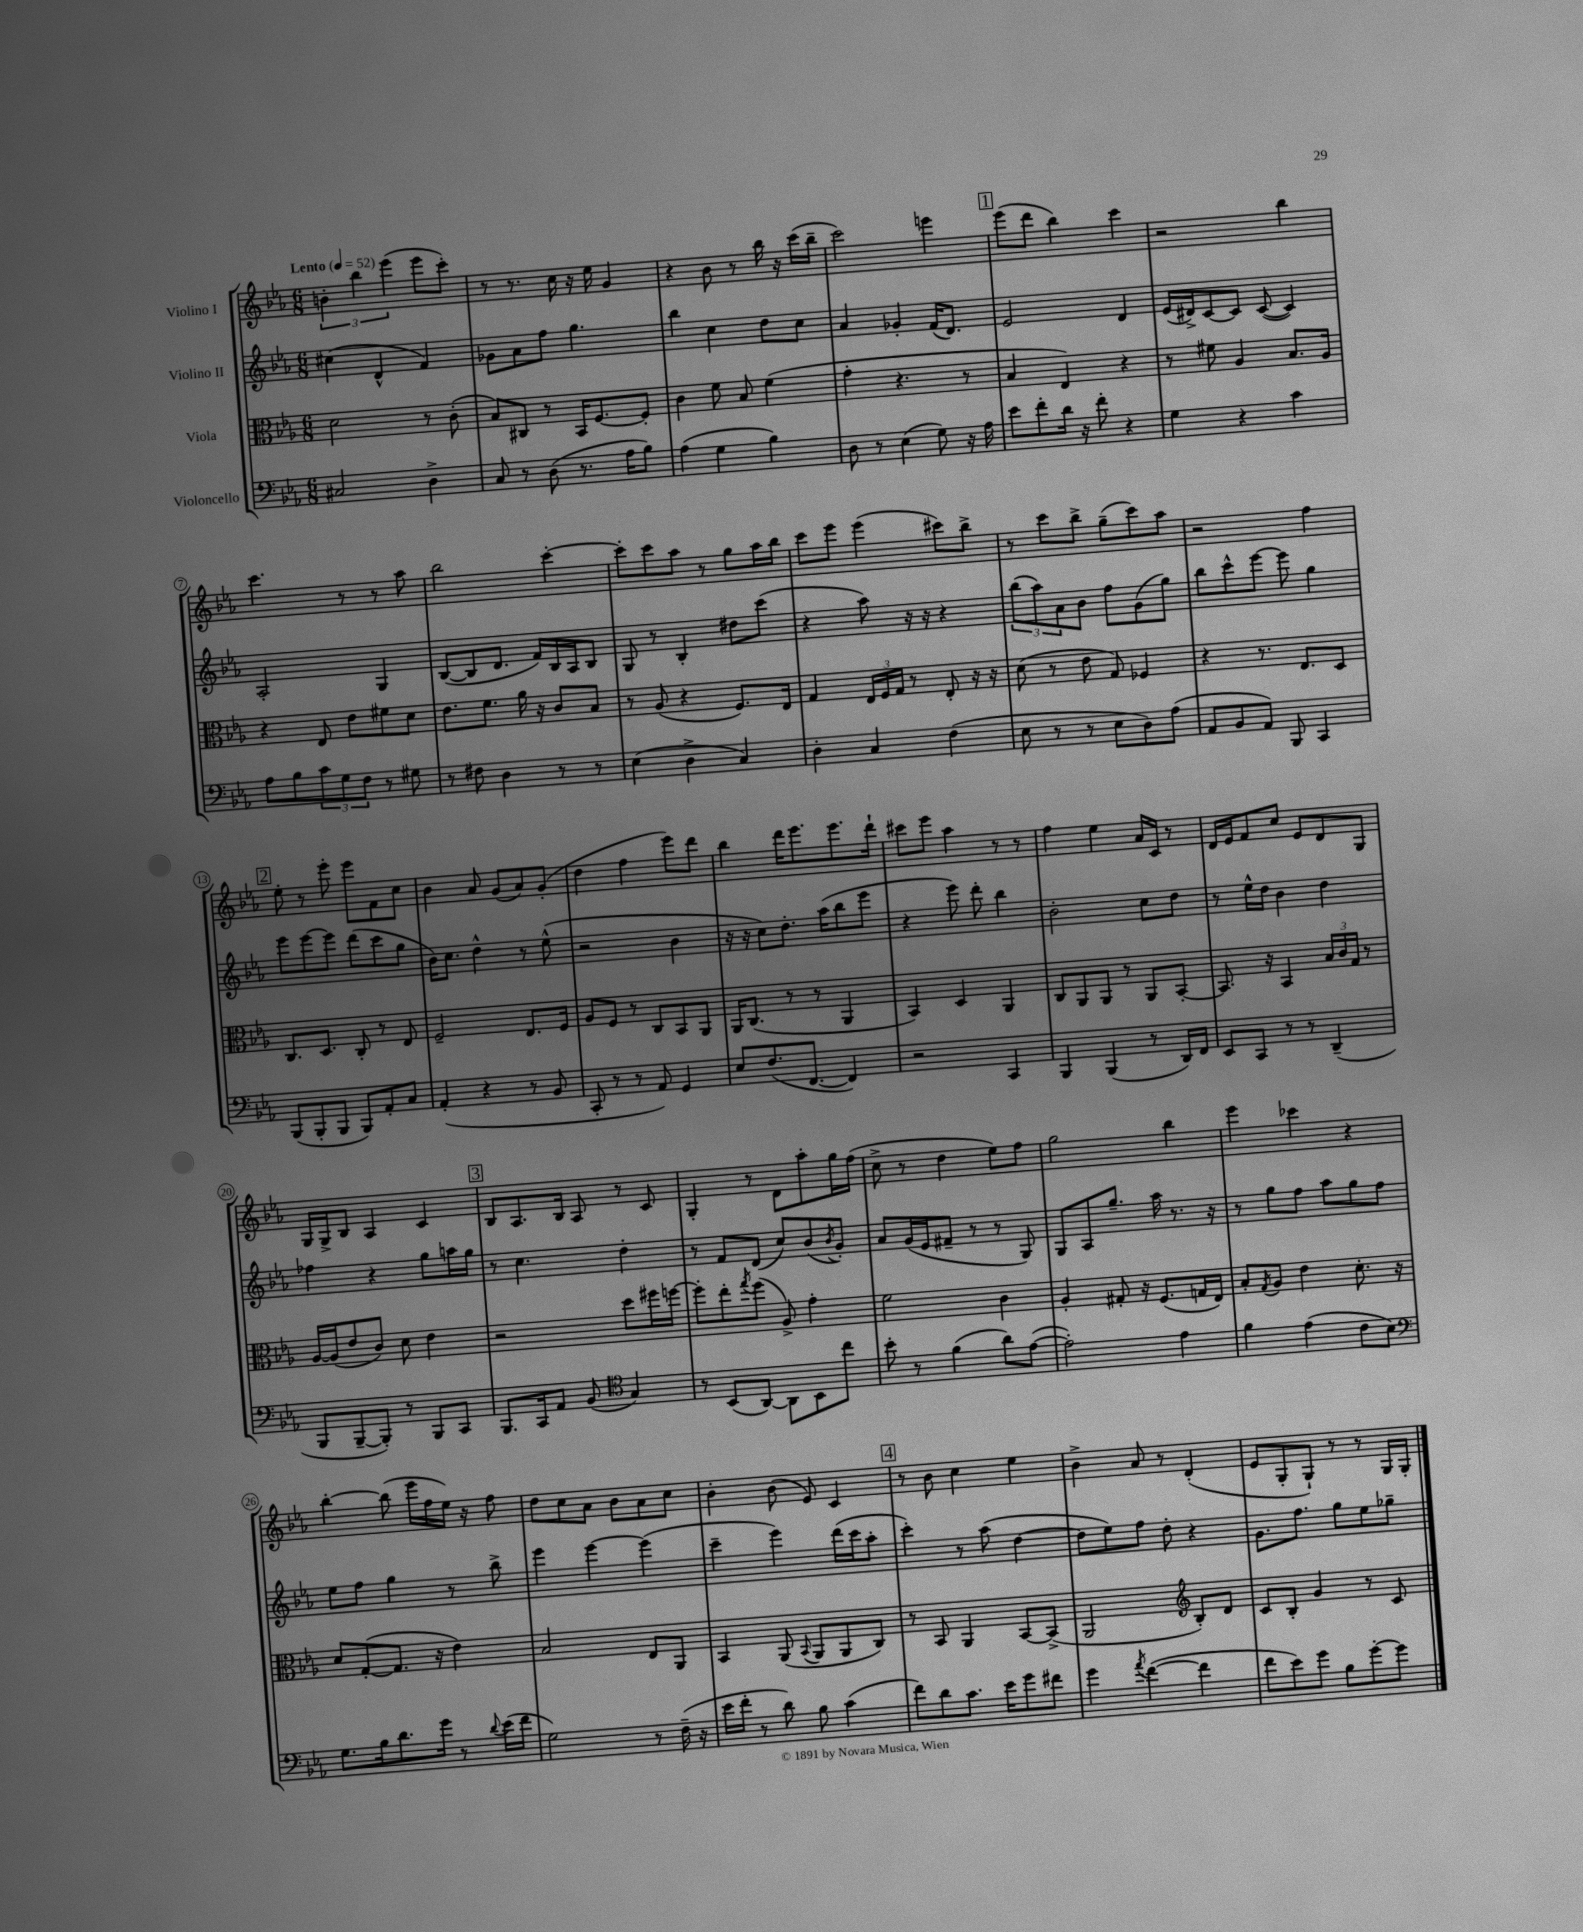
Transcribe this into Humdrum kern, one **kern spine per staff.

**kern	**kern	**kern	**kern
*part4	*part3	*part2	*part1
*staff4	*staff3	*staff2	*staff1
*I"Violoncello	*I"Viola	*I"Violino II	*I"Violino I
*clefF4	*clefC3	*clefG2	*clefG2
*k[b-e-a-]	*k[b-e-a-]	*k[b-e-a-]	*k[b-e-a-]
*M6/8	*M6/8	*M6/8	*M6/8
*MM52	*MM52	*MM52	*MM52
=1	=1	=1	=1
!	!	!	!LO:TX:a:B:t=Lento
2C#X/	2d\	(4cc#X\	6bn'\
.	.	.	6bb-\
.	.	4d^^/	.
.	.	.	(6eee-\
4D^\	8r	4f/)	8eee-\L
.	(8c'\	.	8ccc'\J)
=2	=2	=2	=2
8C/	8B-/L)	8g-X\L	8r
8r	8C#X/J	8a-\	8.r
(8D\	8r	8ff\J	.
.	.	.	16cc\
8.r	16BB-/KL	4.gg\	16r
.	[8.F/	.	16ee-\
.	.	.	4g/
16A-\KL	.	.	.
8B-\J)	8F'/J]	.	.
=3	=3	=3	=3
(4A-\	4c\	4bb-\	4r
4G\	8f\	4cc\	8b-\
.	8B-/	.	8r
4B-\)	(4f\	8dd\L	16bb-\
.	.	.	16r
.	.	8cc\J	(16ccc\LL
.	.	.	16bb-~\JJ
=4	=4	=4	=4
8D\	4g'\	4a-/	2ccc\)
8r	.	.	.
(4E-\	4.r	4g-X'/	.
8G\)	.	(16f/KL	4eeen\
.	.	8.d/J)	.
16r	8r	.	.
16A-\	.	.	.
!!LO:REH:place=s1:t=1
=5	=5	=5	=5
8e-\L	4B-/	2e-/	(8eee-\L
8f'\	.	.	8ddd\J
16d\Jk	4E-/)	.	4bb-\)
16r	.	.	.
8f'\	.	.	.
4r	4r	4d/	4ccc\
=6	=6	=6	=6
4G\	8r	(16e-/LL	2r
.	.	16d#X^/J)	.
.	8f#X\	[8c/	.
4r	4A-/	8c/J]	.
.	.	([8c/	.
4c\	8.B-/L	4c/])	4bb-\
.	16A-/Jk	.	.
!!LO:LB:g=z
=7	=7	=7	=7
8A-\L	4r	2A-'/	4.ccc\
8B-\	.	.	.
12c\	8E-/	.	.
12G\	.	.	.
.	8e-\L	.	8r
12F\J	.	.	.
8r	8f#X\	4G/	8r
8G#X\	8d\J	.	8aa-\
=8	=8	=8	=8
8r	8.e-\L	([8B-/L	2bb-\
8F#X\	.	8B-/]	.
.	8.f\J	.	.
4D\	.	8.d/J	.
.	16a-\	.	.
.	16r	16f/LL)	.
8r	8c/L	16B-/	[4ccc'\
.	.	16A-/J	.
8r	8B-/J	8B-/J	.
=9	=9	=9	=9
(4E-\	8r	8G/	8ccc'\L]
.	(8A-/	8r	8ccc\
4D^\	4r	4B-'/	8aa-\J
.	.	.	8r
4C/)	8.F/L)	8dd#X\L	8gg\L
.	.	(8ccc\J	16aa-\L
.	16E-/Jk	.	16bb-\JJ
=10	=10	=10	=10
4D'\	4G/	4r	8ccc\L
.	.	.	8eee-\J
4C/	24E-/LL	8aa-\)	(4eee-\
.	24F/	.	.
.	24G/JJ	.	.
.	8r	16r	.
.	.	16r	.
(4F\	8E-'/	4r	8ccc#X\L)
.	16r	.	8bb-^\J
.	16r	.	.
=11	=11	=11	=11
8E-\	(8d\	(12bb-\L	8r
.	.	12aa-\)	.
8r	8r	.	8ccc\L
.	.	12a-\	.
8r	8e-\	8b-\J	8bb-^\J
8E-\L	8G/)	8ff\L	(8gg~\L
8D\)	4F-X/	(8g\	8ccc\)
(8A-\J	.	8gg\J)	8aa-\J
=12	=12	=12	=12
8AA-/L	4r	8bb-\L	2r
8BB-/	.	8ccc^^\	.
8AA-/J)	8.r	[8eee-\J	.
8BBB-/	.	8eee-\]	.
.	8.E-/L	.	.
4CC/	.	4gg\	4ff\
.	8D/J	.	.
!!LO:LB:g=z
!!LO:REH:place=s1:t=2
=13	=13	=13	=13
(8BBB-/L	8.C/L	8eee-\L	8ee-'\
8BBB-'/	.	[8eee-\	8r
.	8.D/J	.	.
8BBB-/J	.	8eee-\J]	8eee-'\
8BBB-/L)	8C'/	(8ddd\L	8eee-\L
8AA-'/	8r	8ccc\	8f\
8C/J	8E-/	8gg\J	8cc\J
=14	=14	=14	=14
(4AA-'/	2F~/	16b-\KL)	4b-\
.	.	8.cc\J	.
4r	.	4dd^^\	8a-/
.	.	.	(8g/L
8r	8.E-/L	8r	8a-/)
8BB-/	.	(8ee-^^\	(8g'/J
.	16F/Jk	.	.
=15	=15	=15	=15
8CC'/	8A-/L	2r	4dd\
8r	8F/J	.	.
8r	8r	.	4ff\
8AA-/)	8C/L	.	.
4GG/	8BB-/	4b-\	8eee-\L)
.	8AA-/J	.	8ddd\J
=16	=16	=16	=16
8E-/L	16AA-/KL	16r	4bb-\
.	(8.C/J	16r	.
(8.F/	.	8cc\L)	.
.	8r	8.dd'\J	16ddd\KL
[8.FF/J	.	.	8.eee-\
.	8r	.	.
.	.	(16aa-\KL	.
4FF/])	4AA-/	8bb-\	8.eee-\
.	.	8eee-\J	.
.	.	.	16ddd`\Jk
=17	=17	=17	=17
2r	4BB-/)	4r	8ccc#X\L
.	.	.	8eee-\J
.	4D/	8eee-\)	4aa-\
.	.	8ddd'\	.
4CC/	4AA-/	4bb-\	8r
.	.	.	8r
=18	=18	=18	=18
4BBB-/	8C/L	2b-'\	4ff\
.	8AA-/	.	.
(4BBB-/	8AA-/J	.	4ee-\
.	8r	.	.
8r	8AA-/L	8cc\L	16a-/LL
.	.	.	16c/JJ
16DD/LL)	[8BB-'/J	8dd\J	8r
16FF/JJ	.	.	.
=19	=19	=19	=19
8EE-/L	8.BB-/]	8r	16d/LL
.	.	.	16e-/J
8CC/J	.	16ee-^^\LL	8f/
.	16r	16dd\JJ	.
8r	4BB-/	4b-\	8cc/J
8r	.	.	8e-/L
(4DD~/	24B-/LL	4dd\	8d/
.	24c/	.	.
.	24G/JJ	.	.
.	8r	.	8G/J
!!LO:LB:g=z
=20	=20	=20	=20
8BBB-/L	[16A-/LL	4ff-X\	16G/LL
.	(16A-/J]	.	16G^/J
[8BBB-~/	8e-/	.	8B-/J
8BBB-'/J])	8c/J)	4r	4A-/
8r	8d\	.	.
8BBB-/L	4e-\	8gg\L	4c/
8CC/J	.	16aan\L	.
.	.	16gg\JJ	.
!!LO:REH:place=s1:t=3
=21	=21	=21	=21
8.BBB-/L	2r	8r	8B-/L
.	.	4.cc\	8.A-/
16CC/k	.	.	.
8AA-/J	.	.	.
.	.	.	16B-/Jk
(8BB-/	.	.	8A-/
*clefC4	*	*	*
4G/)	8dd\L	4dd'\	8r
.	16ff#X\L	.	8c/
.	[16ffn\JJ	.	.
=22	=22	=22	=22
8r	8ff'\L]	8r	4G'/
(8BB-/L	8ee-'\	8f/L	.
.	8qgg/	.	.
[8AA-/J)	(8ff\J	(8d/J	8r
8AA-\L]	8A-^/)	8cc/L)	8d\L
8BB-\	4g'\	(8b-/	8aa-'\
.	.	8qb-/	.
8cc\J	.	8g'/J)	16gg\L
.	.	.	(16ff\JJ
=23	=23	=23	=23
8b-'\	2f\	8a-/L	8cc^\
8r	.	(16g/L	8r
.	.	16e-/J	.
(4f\	.	8f#X~/J	4dd\
.	.	8r	.
8a-\L)	4c\	8r	8ee-\L)
([8e-\J	.	8G/)	8ff\J
=24	=24	=24	=24
2e-'\])	4A-'/	8G/L	2gg\
.	.	8A-/	.
.	8G#X'/	8.gg~/J	.
.	16r	.	.
.	(8.F/L	16aa-\	.
4e-\	.	8.r	4bb-\
.	16Gn/L	.	.
.	16E-/JJ)	16r	.
=25	=25	=25	=25
4f\	8B-'/L	8r	4eee-\
.	8qG/	.	.
.	8A-/J	8gg\L	.
(4e-\	4e-\	8ff\J	4ccc-X\
.	.	8aa-\L	.
8c\L	8.d'\	8gg\	4r
8B-\J)	.	8ff\J	.
.	16r	.	.
!!LO:LB:g=z
=26	=26	=26	=26
*clefF4	*	*	*
8.G\L	8d/L	8ee-\L	[4bb-'\
.	([8G'/	8ff\J	.
16B-\k	.	.	.
8.d\	8.G/J]	4gg\	(8bb-\]
.	.	.	16eee-\LL
16g\Jk	16r	.	16ff\
8r	4e-\)	8r	16ee-\JJ)
.	.	.	16r
8qqd/	.	.	.
(16e-\LL	.	8bb-^\	8ff\
16f\JJ	.	.	.
=27	=27	=27	=27
2G\)	2B-/	4eee-\	8dd\L
.	.	.	8cc\
.	.	[4eee-\	8a-\J
.	.	.	8b-\L
8r	8E-/L	(4eee-\]	8a-\
(16F~\	8AA-/J	.	8cc\J
16r	.	.	.
=28	=28	=28	=28
16e-\LL	4BB-/	4ccc~\	4b-'\
16f'\JJ	.	.	.
8r	.	.	.
8d\)	(8AA-/	4eee-\)	(8b-\
.	8qqBB-/	.	.
8B-\	8AA-/L	.	8e-/)
(4c\	8AA-/	(16ddd\LL	4c/
.	.	16ccc\J	.
.	8C/J)	8aa-'\J	.
!!LO:REH:place=s1:t=4
=29	=29	=29	=29
8f\L)	8r	4ccc'\)	8r
8d\	8BB-/	.	8b-\
8.c\J	4AA-/	8r	4cc\
.	.	(8aa-\	.
16e-\KL	.	.	.
8g\	[8BB-/L	[4dd\	4ee-\
8f#X\J	(8BB-^/J]	.	.
=30	=30	=30	=30
4g\	2AA-/	8dd\L]	4b-^\
.	.	8ee-\)	.
8qa-/	.	.	.
([4f\	.	8ff\J	8a-/
.	.	8dd'\	8r
*	*clefG2	*	*
4f\]	8B-'/L)	4r	(4d'/
.	8d/J	.	.
=31	=31	=31	=31
8f\L	8c/L	8.g\L	8e-/L
8e-\)	8B-'/J	.	8G'/
.	.	8.ff\J	.
8g\J	4g/	.	8G`/J)
8B-\L	.	8gg\L	8r
[8g'\	8r	8ee-\	8r
8g\J]	8c/	8gg-X~\J	16G/LL
.	.	.	16G'/JJ
==	==	==	==
*-	*-	*-	*-
